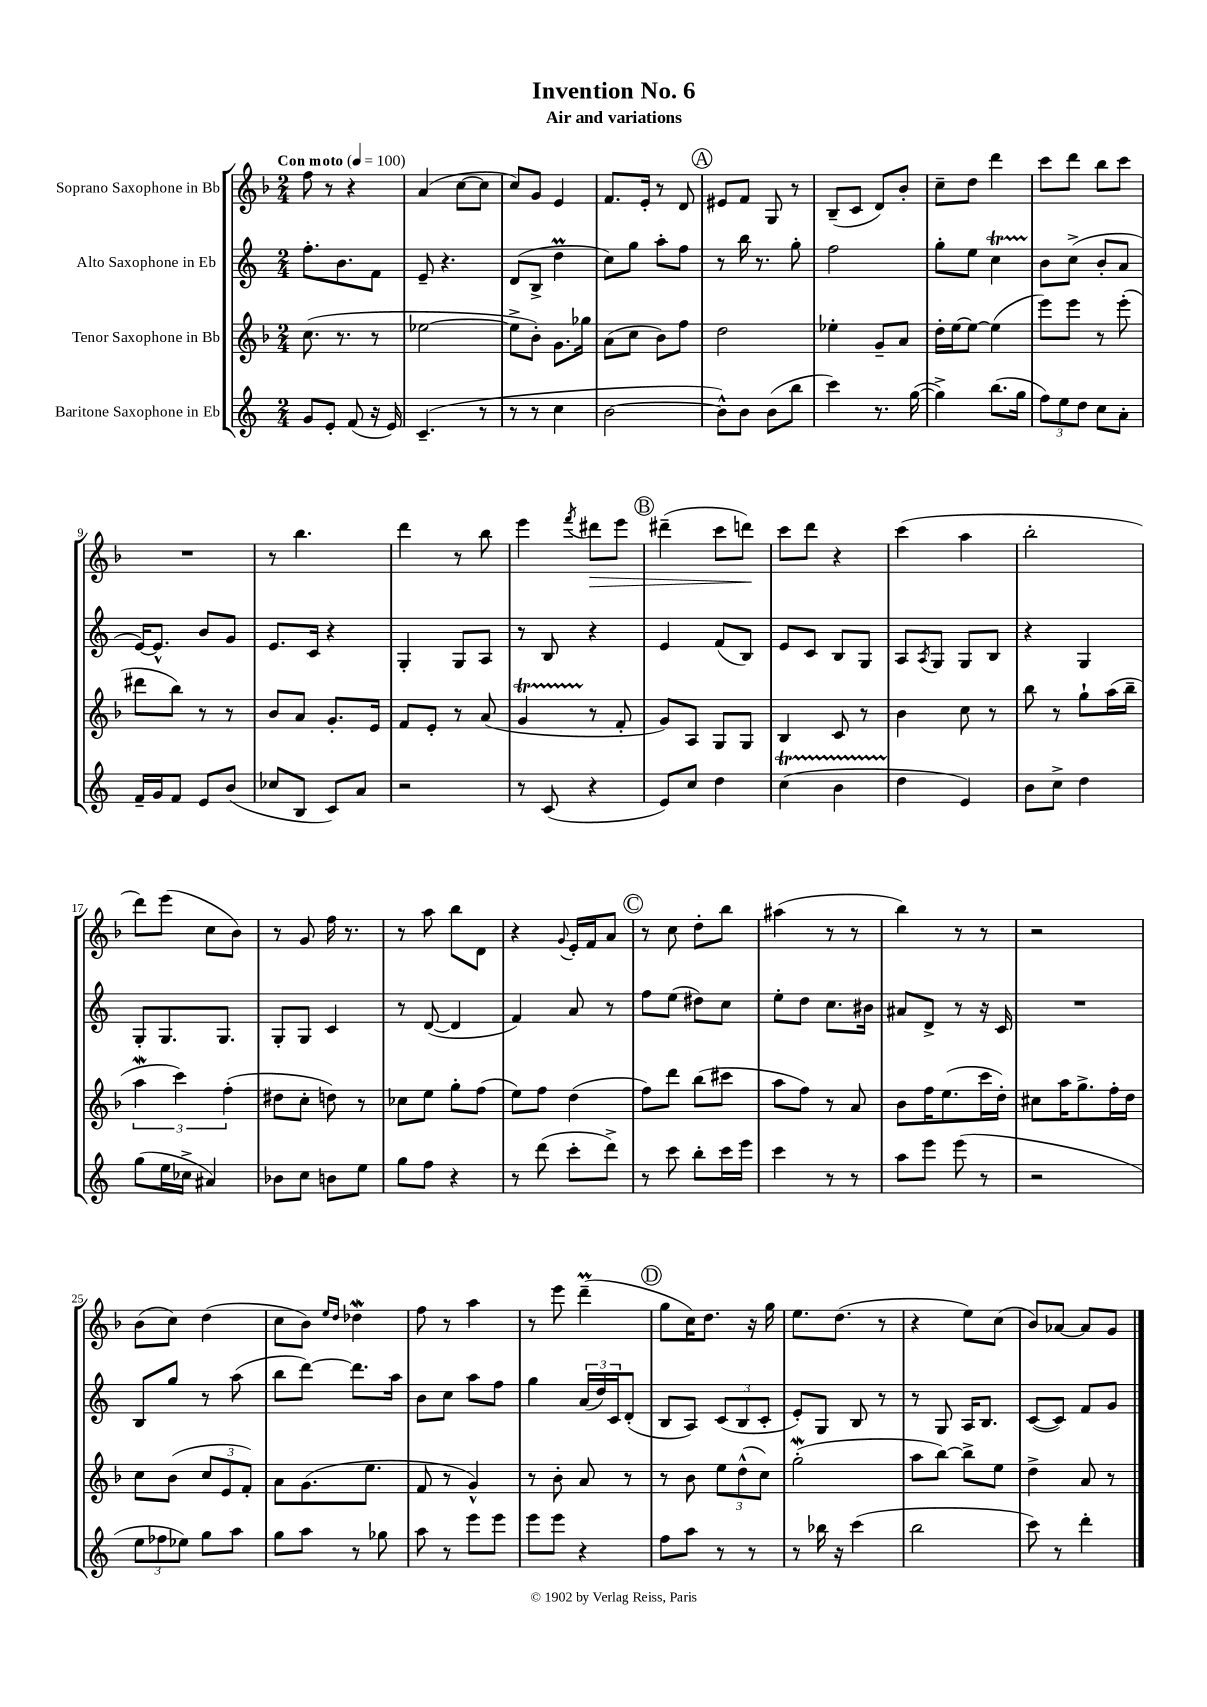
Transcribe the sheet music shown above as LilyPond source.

\header { title = "Invention No. 6" subtitle = "Air and variations" }
<<
\new StaffGroup <<
\new Staff = "s0" \with { instrumentName = "Soprano Saxophone in Bb" } {
    \clef treble \key f \major \numericTimeSignature \time 2/4 \tempo "Con moto" 4 = 100
    f''8 r8 r4 |
    a'4( c''8~ c''8 |
    c''8) g'8 e'4 |
    f'8. e'16-. r8 d'8 |
    \mark \markup { \circle "A" } eis'8 f'8 g8 r8 |
    bes8--( c'8 d'8) bes'8-. |
    c''8-- d''8 d'''4 |
    c'''8 d'''8 bes''8 c'''8 |
    R2 |
    r8 bes''4. |
    d'''4 r8 bes''8 |
    e'''4 \acciaccatura { f'''8 } dis'''8\> e'''8 |
    \mark \markup { \circle "B" } dis'''4--( c'''8 d'''8\!) |
    c'''8 d'''8 r4 |
    c'''4( a''4 |
    bes''2-. |
    d'''8) e'''8( c''8 bes'8) |
    r8 g'8 f''16 r8. |
    r8 a''8 bes''8 d'8 |
    r4 \appoggiatura { g'8 } e'16-. f'16 a'8 |
    \mark \markup { \circle "C" } r8 c''8 d''8-. bes''8 |
    ais''4( r8 r8 |
    bes''4) r8 r8 |
    r2 |
    bes'8( c''8) d''4( |
    c''8 bes'8) \grace { e''16 d''16 } des''4\mordent |
    f''8 r8 a''4 |
    r8 e'''8 d'''4--\prall( |
    \mark \markup { \circle "D" } g''8 c''16) d''8. r16 g''16 |
    e''8. d''8.( r8 |
    r4 e''8) c''8( |
    bes'8) aes'8~ aes'8 g'8 \bar "|." |
}
\new Staff = "s1" \with { instrumentName = "Alto Saxophone in Eb" } {
    \clef treble \key c \major \numericTimeSignature \time 2/4
    f''8.-. b'8. f'8 |
    e'8-- r4. |
    d'8( b8-> d''4\prall |
    c''8) g''8 a''8-. f''8 |
    \mark \markup { \circle "A" } r8 b''16 r8. g''8-. |
    f''2 |
    g''8-. e''8 c''4\startTrillSpan |
    b'8\stopTrillSpan c''8->( b'8-. a'8 |
    e'16~) e'8.-^ b'8 g'8 |
    e'8. c'16 r4 |
    g4-. g8 a8 |
    r8 b8 r4 |
    \mark \markup { \circle "B" } e'4 f'8( b8) |
    e'8 c'8 b8 g8 |
    a8 \acciaccatura { a8 } g8 g8 b8 |
    r4 g4 |
    g8-. g8. g8. |
    g8-. g8 c'4 |
    r8 d'8~( d'4 |
    f'4) a'8 r8 |
    \mark \markup { \circle "C" } f''8 e''8( dis''8) c''8 |
    e''8-. d''8 c''8. bis'16 |
    ais'8 d'8-> r8 r16 c'16 |
    R2 |
    b8 g''8 r8 a''8( |
    b''8 d'''8~) d'''8. a''16 |
    b'8 c''8 a''8 f''8 |
    g''4 \tuplet 3/2 { a'16( d''16) c'16 } d'8-.( |
    \mark \markup { \circle "D" } b8 a8) \tuplet 3/2 { c'8( b8 c'8-. } |
    e'8-.) g8 b8 r8 |
    r8 g8 a16 b8. |
    c'8~( c'8) f'8 g'8 \bar "|." |
}
\new Staff = "s2" \with { instrumentName = "Tenor Saxophone in Bb" } {
    \clef treble \key f \major \numericTimeSignature \time 2/4
    c''8.( r8. r8 |
    ees''2~ |
    ees''8-> bes'8-.) g'8. ges''16 |
    a'8( c''8 bes'8) f''8 |
    \mark \markup { \circle "A" } d''2 |
    ees''4-. g'8-- a'8 |
    d''16-. e''16~ e''8~ e''4( |
    e'''8) e'''8 r8 e'''8-.( |
    dis'''8 bes''8) r8 r8 |
    bes'8 a'8 g'8.-. e'16 |
    f'8 e'8-. r8 a'8( |
    g'4\startTrillSpan r8\stopTrillSpan f'8-. |
    \mark \markup { \circle "B" } g'8) a8 g8 g8 |
    bes4 c'8 r8 |
    bes'4 c''8 r8 |
    bes''8 r8 g''8-! a''16( bes''16-- |
    \tuplet 3/2 { a''4\mordent c'''4) f''4-.( } |
    dis''8 c''8-. d''8) r8 |
    ces''8 e''8 g''8-. f''8( |
    e''8) f''8 d''4( |
    \mark \markup { \circle "C" } f''8) d'''8 bes''8( cis'''8 |
    a''8 f''8) r8 a'8 |
    bes'8 f''16 e''8.( c'''16 d''16-.) |
    cis''8 a''16 g''8.-> f''16-. d''16 |
    c''8 bes'8( \tuplet 3/2 { c''8 e'8 f'8-.) } |
    a'8 g'8.( e''8. |
    f'8 r8 g'4-^) |
    r8 bes'8-. a'8 r8 |
    \mark \markup { \circle "D" } r8 bes'8 \tuplet 3/2 { e''8 d''8-^( c''8) } |
    g''2-.\mordent( |
    a''8 bes''8~) bes''8-> e''8 |
    d''4-> a'8 r8 \bar "|." |
}
\new Staff = "s3" \with { instrumentName = "Baritone Saxophone in Eb" } {
    \clef treble \key c \major \numericTimeSignature \time 2/4
    g'8 e'8-. f'8( r16 e'16) |
    c'4.--( r8 |
    r8 r8 c''4 |
    b'2~ |
    \mark \markup { \circle "A" } b'8-^) b'8 b'8( b''8 |
    c'''4) r8. g''16~( |
    g''4->) b''8.( g''16 |
    \tuplet 3/2 { f''8) e''8 d''8 } c''8 a'8-. |
    f'16-- g'16 f'8 e'8 b'8( |
    ces''8 b8 c'8) a'8 |
    r2 |
    r8 c'8( r4 |
    \mark \markup { \circle "B" } e'8) c''8 d''4 |
    c''4\startTrillSpan( b'4 |
    d''4\stopTrillSpan e'4) |
    b'8 c''8-> d''4 |
    g''8( e''16 ces''16-> ais'4) |
    bes'8 c''8 b'8 e''8 |
    g''8 f''8 r4 |
    r8 d'''8( c'''8-. d'''8->) |
    \mark \markup { \circle "C" } r8 c'''8 b''8-. c'''16 e'''16 |
    c'''4 r8 r8 |
    a''8 e'''8 e'''8( r8 |
    r2 |
    \tuplet 3/2 { e''8 fes''8 ees''8) } g''8 a''8 |
    g''8 a''8 r8 ges''8 |
    a''8 r8 e'''8 e'''8 |
    e'''8 e'''8 r4 |
    \mark \markup { \circle "D" } f''8 a''8 r8 r8 |
    r8 bes''16 r16 c'''4( |
    b''2 |
    c'''8) r8 d'''4-. \bar "|." |
}
>>
>>
